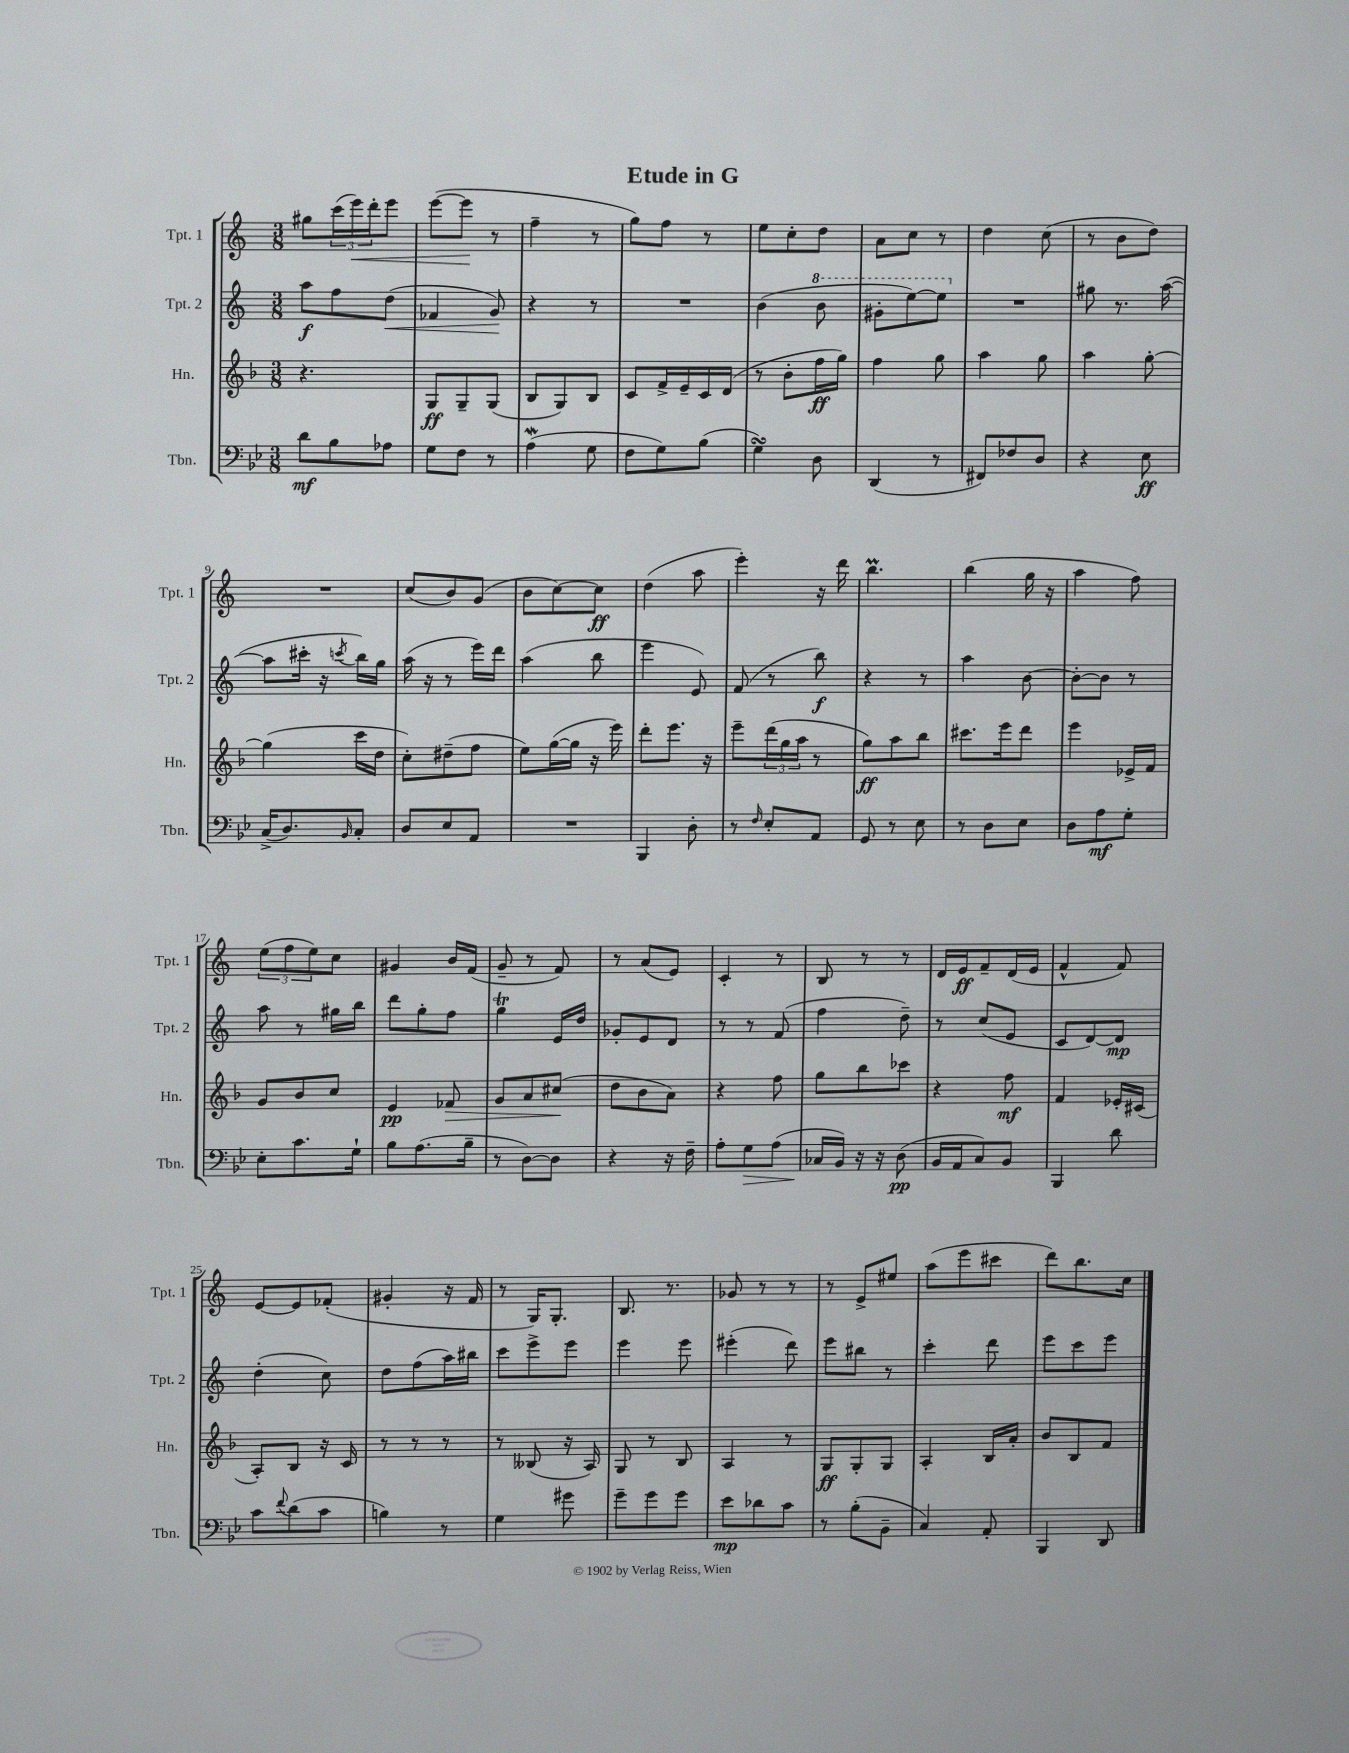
\header { title = "Etude in G" }
<<
\new StaffGroup <<
\new Staff = "s0" \with { instrumentName = "Tpt. 1" shortInstrumentName = "Tpt. 1" } {
    \clef treble \key c \major \numericTimeSignature \time 3/8
    gis''8 \tuplet 3/2 { c'''16( e'''16\<) d'''16-. } e'''8 |
    e'''8~( e'''8\! r8 |
    f''4-- r8 |
    g''8) f''8 r8 |
    e''8 c''8-. d''8 |
    a'8 c''8 r8 |
    d''4 c''8( |
    r8 b'8 d''8) |
    R4. |
    c''8( b'8) g'8( |
    b'8 c''8~) c''8\ff |
    d''4( a''8 |
    e'''4-.) r16 d'''16 |
    b''4.\prall |
    b''4( g''16 r16 |
    a''4 f''8) |
    \tuplet 3/2 { e''8( f''8 e''8) } c''8 |
    gis'4 b'16 f'16( |
    g'8-- r8 f'8) |
    r8 a'8( e'8) |
    c'4-. r8 |
    b8 r8 r8 |
    d'16 e'16\ff f'8-- d'16( e'16 |
    f'4-^ f'8) |
    e'8~ e'8 fes'8-.( |
    gis'4-. r16 f'16 |
    r8 g16) g8.-. |
    b8. r8. |
    ges'8 r8 r8 |
    r8 e'8-> eis''8 |
    a''8( e'''8 cis'''8 |
    d'''8) b''8. c''16 \bar "|." |
}
\new Staff = "s1" \with { instrumentName = "Tpt. 2" shortInstrumentName = "Tpt. 2" } {
    \clef treble \key c \major \numericTimeSignature \time 3/8
    a''8\f f''8 d''8\<( |
    fes'4 g'8\!) |
    r4 r8 |
    R4. |
    b'4( \ottava #1 b''8 |
    gis''8-. e'''8~) e'''8 \ottava #0 |
    R4. |
    gis''8 r8. a''16~( |
    a''8 cis'''16-. r16 \acciaccatura { c'''8 } b''16) g''16 |
    a''16( r16 r8 e'''16) d'''16 |
    a''4( b''8 |
    e'''4 e'8) |
    f'8( r8 b''8\f) |
    r4 r8 |
    a''4 b'8~ |
    b'8~-. b'8 r8 |
    a''8 r8 gis''16 b''16 |
    d'''8 g''8-. f''8 |
    g''4\trill e'16 d''16 |
    ges'8-. e'8 d'8 |
    r8 r8 f'8( |
    f''4 d''8--) |
    r8 c''8( e'8 |
    c'8 d'8~) d'8\mp |
    d''4-.( c''8) |
    d''8 f''8( a''16) bis''16 |
    c'''8 e'''8-> e'''8 |
    e'''4 e'''8 |
    eis'''4-.( d'''8) |
    e'''8 bis''8 r8 |
    c'''4-. d'''8 |
    e'''8 c'''8 e'''8 \bar "|." |
}
\new Staff = "s2" \with { instrumentName = "Hn." shortInstrumentName = "Hn." } {
    \clef treble \key f \major \numericTimeSignature \time 3/8
    r4. |
    g8\ff g8-- g8( |
    bes8 g8) bes8 |
    c'8 f'16-> e'16-- c'16 d'16( |
    r8 bes'8-. f''16\ff g''16) |
    f''4 g''8 |
    a''4 g''8 |
    a''4 g''8~-. |
    g''4( c'''16 d''16 |
    c''8-.) dis''8--( f''8 |
    e''8) g''16~( g''16 r16 e'''16) |
    d'''8-. e'''8. r16 |
    e'''8-- \tuplet 3/2 { d'''16( g''16 a''16 } r8 |
    g''8\ff) a''8 bes''8 |
    cis'''8. e'''16 d'''8 |
    e'''4 ees'16-> f'16 |
    g'8 bes'8 c''8 |
    e'4\pp fes'8\> |
    g'8 a'8 cis''8\!( |
    d''8 bes'8 a'8) |
    r4 f''8 |
    g''8 bes''8 ces'''8 |
    r4 f''8\mf |
    f'4 ees'16-. cis'16( |
    a8-.) bes8 r16 c'16 |
    r8 r8 r8 |
    r8 beses8( r16 a16) |
    g8 r8 bes8 |
    a4 r8 |
    g8\ff g8-. g8 |
    a4-. bes16 a'16-. |
    bes'8 bes8 f'8 \bar "|." |
}
\new Staff = "s3" \with { instrumentName = "Tbn." shortInstrumentName = "Tbn." } {
    \clef bass \key bes \major \numericTimeSignature \time 3/8
    d'8\mf bes8 aes8 |
    g8 f8 r8 |
    a4\mordent( g8 |
    f8 g8) bes8( |
    g4\turn) d8 |
    d,4( r8 |
    fis,8) fes8 d8 |
    r4 ees8\ff |
    c16->( d8.) \grace { bes,16 } c8-. |
    d8 ees8 a,8 |
    R4. |
    bes,,4 d8-. |
    r8 \grace { f16 } ees8-. a,8 |
    g,8 r8 ees8 |
    r8 d8 ees8 |
    d8 a8\mf g8-. |
    ees8-. c'8. g16-! |
    bes8 a8.( bes16-- |
    r8 d8~) d8 |
    r4 r16 f16-- |
    a8-. g8\> a8( |
    ces16\! bes,16) r16 r16 d8\pp( |
    bes,16 a,16 c8) bes,8 |
    bes,,4 d'8 |
    c'8 \appoggiatura { f'8 } d'8( c'8 |
    b4) r8 |
    g4 gis'8 |
    g'8-- g'8 g'8 |
    ees'8\mp des'8 c'8 |
    r8 bes8-.( bes,8-- |
    c4) a,8-. |
    bes,,4 d,8 \bar "|." |
}
>>
>>
